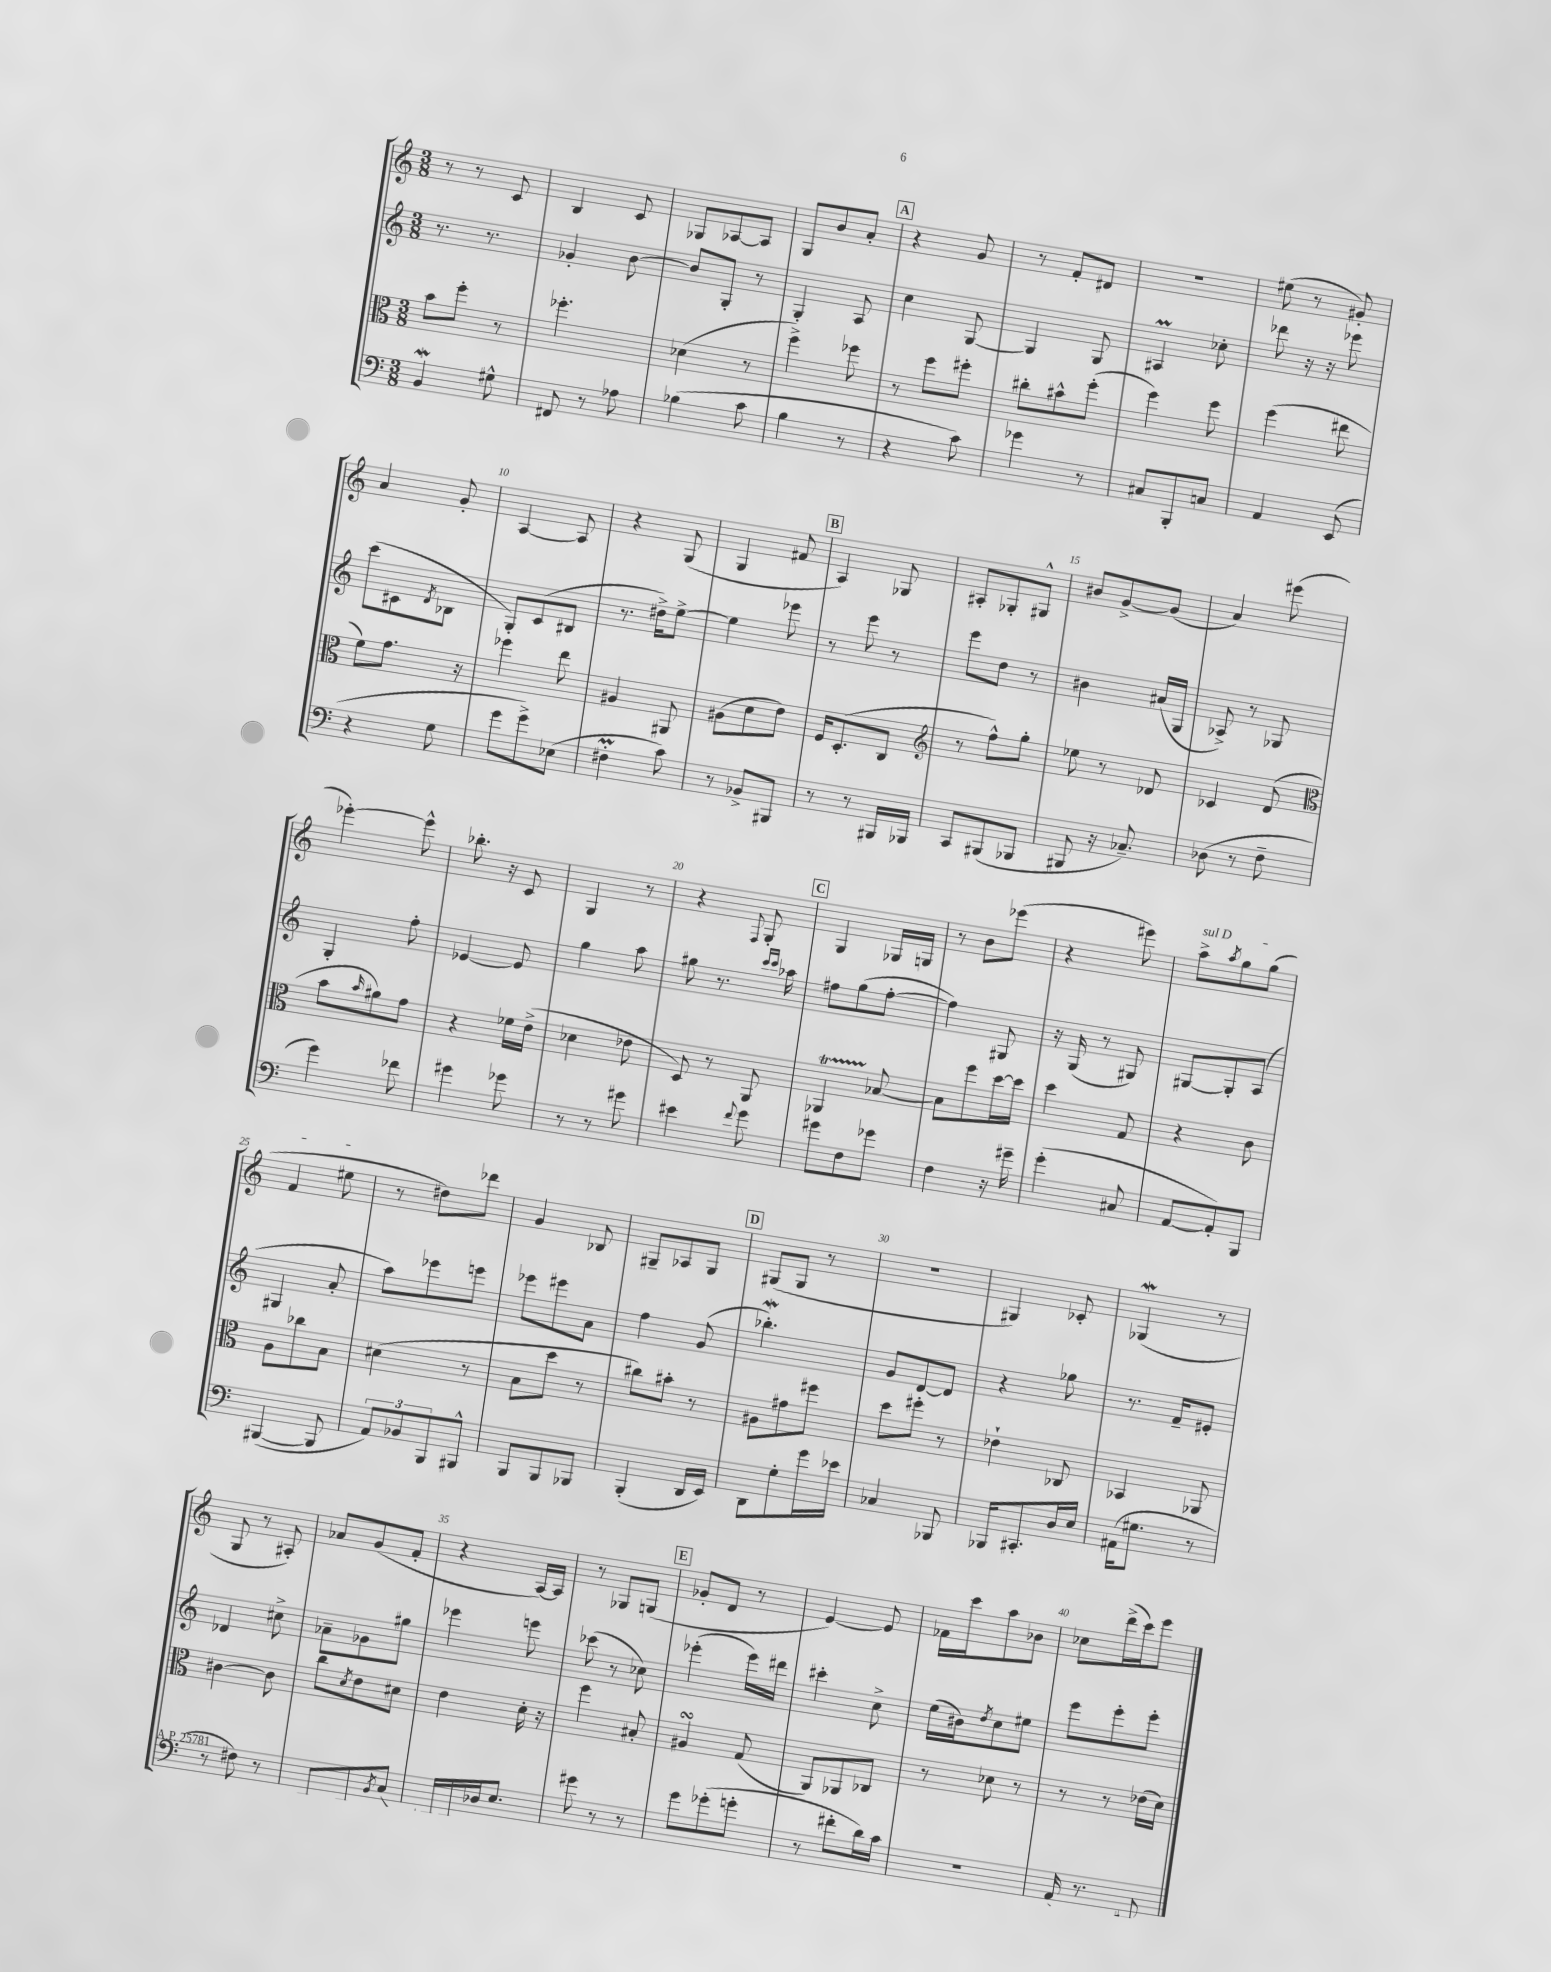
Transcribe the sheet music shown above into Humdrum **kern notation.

**kern	**kern	**kern	**kern
*part4	*part3	*part2	*part1
*staff4	*staff3	*staff2	*staff1
*clefF4	*clefC3	*clefG2	*clefG2
*k[]	*k[]	*k[]	*k[]
*M3/8	*M3/8	*M3/8	*M3/8
=1	=1	=1	=1
4BBW/	8b\L	8.r	8r
.	8ff'\J	.	8r
.	.	8.r	.
8G#X^^\	8r	.	8c/
=2	=2	=2	=2
8FF#X/	4.ff-X'\	4g-X'/	4B/
8r	.	.	.
8A-X\	.	[8b\	8c/
=3	=3	=3	=3
(4B-X\	(4d-X\	8b/L]	8G-X/L
.	.	8G'/J	[8A-X/
8c\	8r	8r	8A-/J]
=4	=4	=4	=4
4B\	4ff^\)	4G'/	8G/L
.	.	.	8b/
8r	8ff-X\	8A/	8a'/J
!!LO:REH:place=s1:t=A
=5	=5	=5	=5
4r	8r	4cc\	4r
.	8ff\L	.	.
8c\)	8ff#X'\J	[8G/	8g/
=6	=6	=6	=6
4g-X\	8cc#X'\L	4G/]	8r
.	8b#X^^\	.	8f'/L
8r	(8ff'\J	8G/	8d#X/J
=7	=7	=7	=7
8C#X/L	4ff\)	4A#Xm/	4.r
8BBB'/	.	.	.
8Cn/J	8ff\	8cc-X'\	.
=8	=8	=8	=8
4AA/	(4ff\	8ddd-X\	(8ee#X\
.	.	16r	8r
.	.	16r	.
(8EE/	8ee#X\	8eee-X\	8g#X'/)
!!LO:LB:g=z
=9	=9	=9	=9
4r	8f\L)	(8ccc\L	4a/
.	8.g\J	8c#X\	.
.	.	8qd/	.
8G\	.	8B-X\J	8g'/
.	16r	.	.
=10	=10	=10	=10
8g\L	4ff-X\	8G'/L)	[4A/
8g^\)	.	(8c/	.
(8E-X\J	8ee\	8B#X/J	8A/]
=11	=11	=11	=11
4F#Xm'\	4A#X/	8.r	4r
.	.	16dd#X^\KL)	.
8c\)	8AA#X/	[8ee^\J	(8G/
=12	=12	=12	=12
8r	(8A#X\L	4ee\]	4G/
8BB-X^/L	8d\	.	.
8BBB#X/J	8e\J)	8eee-X\	8f#X/
!!LO:REH:place=s1:t=B
=13	=13	=13	=13
8r	16F/KL	8r	4A/)
.	(8.D'/	.	.
8r	.	8eee\	.
16BBB#X/LL	8C/J	8r	8G-X/
16BBB-X/JJ	.	.	.
=14	=14	=14	=14
*	*clefG2	*	*
8CC/L	8r	8eee\L	8A#X'/L
(8BBB#X/	8ff^^\L)	8dd\J	8G-X'/
8BBB-X/J	8gg'\J	8r	8G#X^^/J
=15	=15	=15	=15
8BBB#X/	8ee-X\	4b#X\	8b#X/L
16r	8r	.	[8g^/
8.C-X~/)	.	.	.
.	8d-X/	(16a#X/LL	(8g/J]
.	.	16G/JJ	.
=16	=16	=16	=16
(8D-X\	4c-X/	8A-X^/)	4a/)
8r	.	8r	.
8F~\	(8d/	8G-X/	(8eee#X\
!!LO:LB:g=z
=17	=17	=17	=17
*	*clefC3	*	*
4g\)	8b\L	4G'/	[4eee-X'\)
.	16qqb/	.	.
.	8a#X\)	.	.
8f-X\	8g\J	8ff'\	8eee-^^\]
=18	=18	=18	=18
4g#X\	4r	[4e-X/	8.bb-X'\
.	.	.	16r
8g-X\	16f-X\LL	8e-/]	8c/
.	(16e^\JJ	.	.
=19	=19	=19	=19
8r	4d-X\	4gg\	4G/
8r	.	.	.
8g#X\	8e-X\	8aa\	8r
=20	=20	=20	=20
4e#X\	8D/)	8gg#X\	4r
.	8r	8.r	.
8qqf/	.	.	8qqF/
8g\	8AA/	.	8G'/
.	.	16qqccc/LL	.
.	.	16qqccc/JJ	.
.	.	16aa-X\	.
!!LO:REH:place=s1:t=C
=21	=21	=21	=21
8g#X\L	4AA-XT/	8ff#X\L	4G/
8F\	.	(8gg\	.
8g-X\J	[8B-X/	[8ff#'\J	16G-X/LL
.	.	.	16Gn/JJ
=22	=22	=22	=22
4F\	8B-\L]	4ff#\])	8r
.	8ff\	.	8b\L
16r	[16dd\L	8G#X/	(8eee-X\J
16g#X~\	16dd\JJ]	.	.
=23	=23	=23	=23
(4g'\	4dd\	16r	4r
.	.	(16G/	.
.	.	8r	.
8C#X/	8G/	8G#X/)	8eee#X\)
=24	=24	=24	=24
!	!	!	!LO:TX:a:i:t=sul D
[8AA/L	4r	[8G#X/L	8aa^\L
.	.	.	8qaa/
8AA'/])	.	8G#'/]	8gg\
8BBB/J	8c\	(8A/J	(8gg\J
!!LO:LB:g=z
=25	=25	=25	=25
([4BBB#X/	8A\L	4G#X/	4f/
.	8cc-X\	.	.
8BBB#/]	8B\J	8a'/	8ee#X\
=26	=26	=26	=26
12AA/L)	(4d#X\	8aa\L)	8r
12BB-X/	.	.	.
.	.	8eee-X\	8dd#X\L)
12BBB/	.	.	.
8BBB#X^^/J	8r	8eeen\J	8ddd-X\J
=27	=27	=27	=27
8BBB/L	8B\L	8eee-X\L	4g/
8BBB/	8dd\J	8eee#X\	.
8BBB-X/J	8r	8a\J	8B-X/
=28	=28	=28	=28
(4BBB'/	8cc#X\L)	4ff\	8G#X~/L
.	8b#X'\J	.	8A-X/
16DD/LL	8r	(8g/	8G#/J
16EE/JJ)	.	.	.
!!LO:REH:place=s1:t=D
=29	=29	=29	=29
8DD\L	8A#X\L	4.bb-Xw'\)	(8G#X/L
8G'\	8g#X\	.	8G#/J
16g\L	8ff#X\J	.	8r
16e-X\JJ	.	.	.
=30	=30	=30	=30
4C-X/	8dd\L	8g/L	4.r
.	8ff#X'\J	[8d/	.
8BBB-X/	8r	8d/J]	.
=31	=31	=31	=31
16BBB-X/KL	4e-X`\	4r	4G#X/)
8.CC#X'/	.	.	.
16D/L	8C-X/	8gg-X\	8c-X'/
16E/JJ	.	.	.
=32	=32	=32	=32
(16AA#X\KL	4BB-X/	8.r	(4G-Xw/
8.G#X\J	.	.	.
.	.	16f~/KL	.
8r	8AA-X/	8e#X'/J	8r
!!LO:LB:g=z
=33	=33	=33	=33
8r	[4c#X\	4d-X/	8G/
8F#X\)	.	.	8r
8r	8c#\]	8cc#X^\	8A#X'/)
=34	=34	=34	=34
[8BBB/L	8cc\L	8a-X~\L	8a-X/L
.	8qd/	.	.
8BBB/]	8e\	8g-X\	(8g/
8qBB/	.	.	.
(8C/J	8d#X\J	8gg#X\J	8f'/J
=35	=35	=35	=35
16BBB-X/LL	4e\	4eee-X\	4r
16BBB-/)	.	.	.
16D-X/J	.	.	.
8.E/J	.	.	.
.	16d'\	8eeen\	[16A/LL)
.	16r	.	16A/JJ]
=36	=36	=36	=36
8g#X\	4ff\	(8ccc-X\	8r
8r	.	8r	8G-X/L
8r	8B#X'/	8cc-X\)	(8Gn/J
!!LO:REH:place=s1:t=E
=37	=37	=37	=37
8g\L	4A#XsSsS/	(4eee-X'\	8g-X'/L
(8g-X'\	.	.	8d/J
8gn'\J	(8G/	16eee-\LL)	8r
.	.	16ddd#X\JJ	.
=38	=38	=38	=38
8r	8AA/L)	4ccc#X'\	[4e/)
8f#X'\L	8AA-X/	.	.
16d\L)	8C-X/J	8cc^\	8e/]
16c\JJ	.	.	.
=39	=39	=39	=39
4.r	8r	(16ee\LL	16f-X\LL
.	.	16b#X\J)	16ccc\J
.	.	8qdd/	.
.	8d-X\	8cc\	8aa\
.	8r	8ee#X\J	8b-X\J
=40	=40	=40	=40
(16AA/	8r	8eee\L	8cc-X\L
8.r	.	.	.
.	8r	8eee'\	(16ddd^\L
.	.	.	16ccc\J)
8DD#X'/)	(16e-X\LL	8eee'\J	8eee\J
.	16d\JJ)	.	.
==	==	==	==
*-	*-	*-	*-
